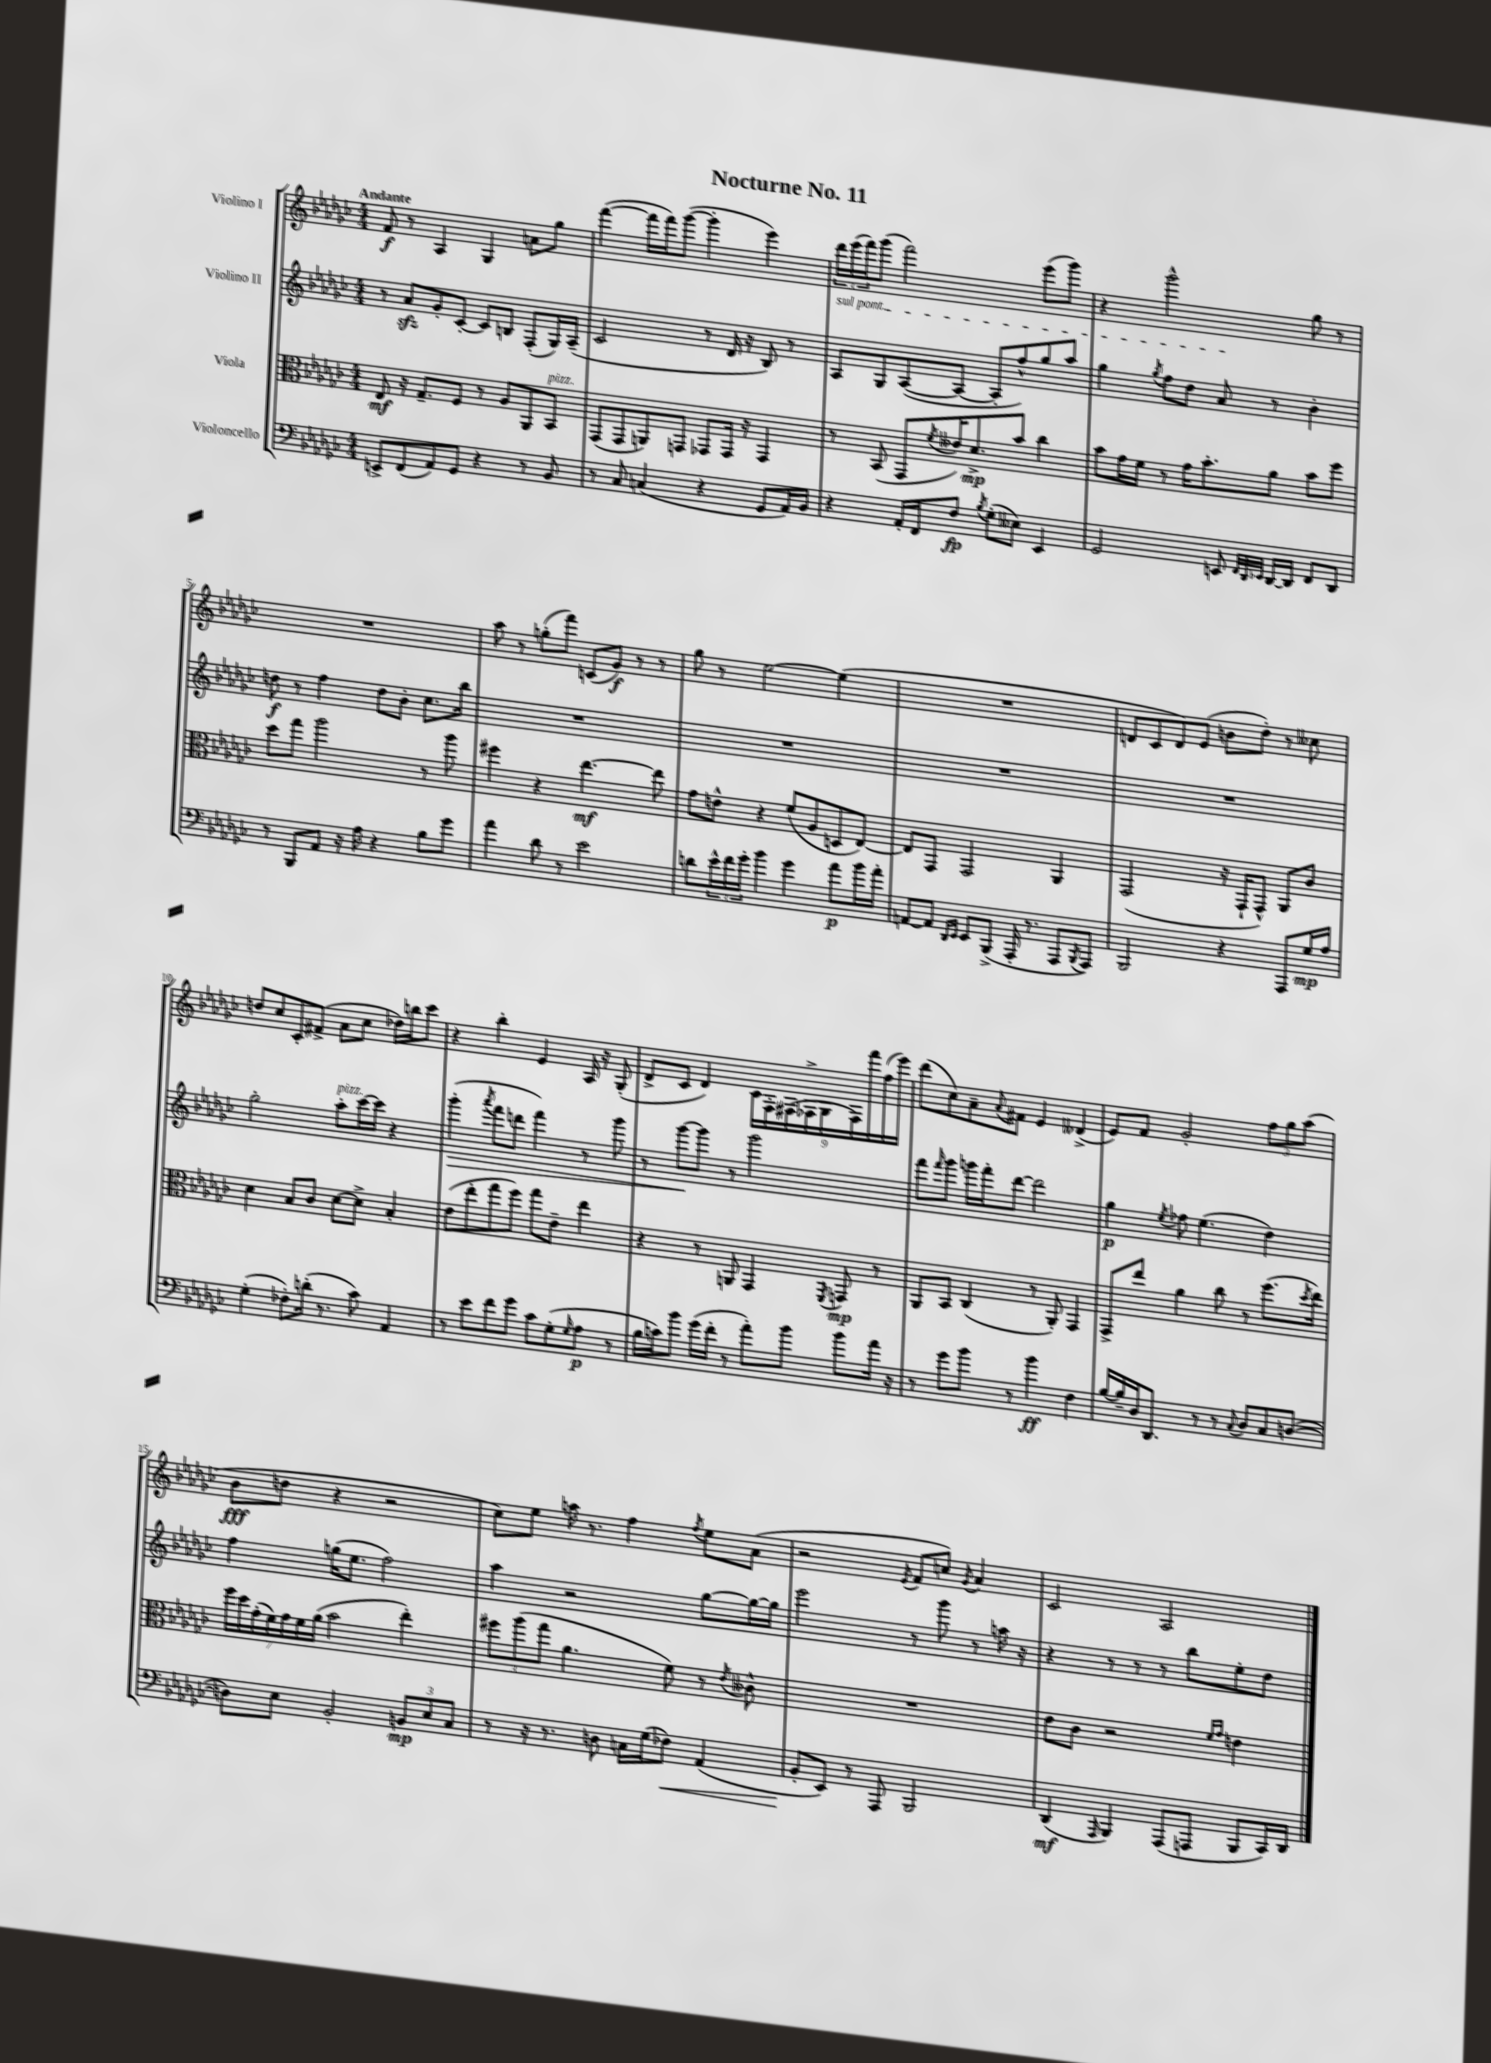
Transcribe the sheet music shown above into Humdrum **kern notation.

**kern	**dynam	**kern	**dynam	**kern	**dynam	**kern	**dynam
*part4	*part4	*part3	*part3	*part2	*part2	*part1	*part1
*staff4	*staff4	*staff3	*staff3	*staff2	*staff2	*staff1	*staff1
*I"Violoncello	*	*I"Viola	*	*I"Violino II	*	*I"Violino I	*
*clefF4	*	*clefC3	*	*clefG2	*	*clefG2	*
*k[b-e-a-d-g-c-]	*	*k[b-e-a-d-g-c-]	*	*k[b-e-a-d-g-c-]	*	*k[b-e-a-d-g-c-]	*
*M4/4	*	*M4/4	*	*M4/4	*	*M4/4	*
=1	=1	=1	=1	=1	=1	=1	=1
!	!	!	!	!	!	!LO:TX:a:B:t=Andante	!
8EEn^/L	.	8E-/	mf	8r	.	8f/	f
(8FF/	.	16r	.	8a-zz/L	.	8r	.
.	.	8.G-~/L	.	.	.	.	.
8AA-/)	.	.	.	8g-'/	.	4A-/	.
8GG-/J	.	8F/J	.	[8c-'/J	.	.	.
4r	.	8r	.	8c-/L]	.	4G-/	.
.	.	8A-/L	.	8Bn/J	.	.	.
8r	.	8AA-/	.	(8F'/L	.	8an\L	.
!	!	!LO:TX:a:i:t=pizz.	!	!	!	!	!
8BB-/	.	8BB-/J	.	16G-/L)	.	8gg-\J	.
.	.	.	.	(16A-~/JJ	.	.	.
=2	=2	=2	=2	=2	=2	=2	=2
8r	.	(8GG-/L	.	2c-/	.	([4fff\	.
8C-/	.	8GG-/	.	.	.	.	.
(4Cn/	.	8AAn/)	.	.	.	16fff\LL]	.
.	.	.	.	.	.	16fff\J)	.
.	.	8GGn/J	.	.	.	([8ggg-\J	.
4r	.	8GG-X/L	.	8r	.	4ggg-'\]	.
.	.	16GG-/Jk	.	16d-/	.	.	.
.	.	16r	.	16r	.	.	.
8GG-/L	.	4GG-/	.	8B-/)	.	4eee-\)	.
16AA-/L)	.	.	.	8r	.	.	.
16BB-/JJ	.	.	.	.	.	.	.
=3	=3	=3	=3	=3	=3	=3	=3
!	!	!	!	!LO:TX:a:i:t=sul pont.	!	!	!
4r	.	8r	.	8A-/L	.	24ddd-\LL	.
.	.	.	.	.	.	(24eee-\	.
.	.	.	.	.	.	24fff\J)	.
.	.	(8BB-/	.	8G-/	.	(8ggg-\J	.
16AA-'/LL	.	8GG-/L	.	([8A-/	.	2fff\)	.
16FF/J	.	.	.	.	.	.	.
.	.	8qf/	.	.	.	.	.
8F/J	fp	16e--X/K)	.	8A-/J_	.	.	.
.	.	8.d-^/	mp	.	.	.	.
8qB-/	.	.	.	.	.	.	.
(8G-'\L	.	.	.	8A-'/L]	.	.	.
8E--X\J)	.	8b-/J	.	8ff^^/)	.	.	.
4EE-/	.	4cc-\	.	8gg-/	.	(8eee-\L	.
.	.	.	.	8aa-/J	.	8ggg-\J)	.
=4	=4	=4	=4	=4	=4	=4	=4
2GG-/	.	8b-\L	.	4gg-\	.	4r	.
.	.	16g-\L	.	.	.	.	.
.	.	16f\JJ	.	.	.	.	.
.	.	.	.	8qgg-/	.	.	.
.	.	8r	.	8ff\L	.	2ggg-^^\	.
.	.	16g-\KL	.	8dd-\J	.	.	.
.	.	8.b-'\	.	.	.	.	.
8EEn/	.	.	.	8a-/	.	.	.
32qqFF/LLL	.	.	.	.	.	.	.
32qqDD-/	.	.	.	.	.	.	.
32qqEE-X/JJJ	.	.	.	.	.	.	.
[16DD-/LL	.	8a-\J	.	8r	.	.	.
16DD-/JJ]	.	.	.	.	.	.	.
8FF/L	.	8b-\L	.	4b-'\	.	8gg-\	.
8DD-/J	.	8ff\J	.	.	.	8r	.
!!LO:LB:g=z
=5	=5	=5	=5	=5	=5	=5	=5
8r	.	8dd-\L	.	8ddn\	f	1r	.
8BBB-/L	.	8gg-\J	.	8r	.	.	.
8AA-/J	.	2aa-\	.	4ff\	.	.	.
16r	.	.	.	.	.	.	.
16A-\	.	.	.	.	.	.	.
4r	.	.	.	8dd\L	.	.	.
.	.	.	.	8b-'\J	.	.	.
8B-\L	.	8r	.	8.cc-\L	.	.	.
8g-\J	.	8aa-\	.	.	.	.	.
.	.	.	.	16bb-\Jk	.	.	.
=6	=6	=6	=6	=6	=6	=6	=6
4a-\	.	4ff#X\	.	1r	.	8aa-\	.
.	.	.	.	.	.	8r	.
8d-\	.	4r	.	.	.	(8ggn'\L	.
8r	.	.	.	.	.	8fff\J)	.
2e-\	.	[4.ee-\	mf	.	.	(8cn/L	.
.	.	.	.	.	.	8g-/J)	f
.	.	.	.	.	.	8r	.
.	.	8ee-\]	.	.	.	8r	.
=7	=7	=7	=7	=7	=7	=7	=7
8dn\L	.	8g-\L	.	1r	.	8gg-\	.
24e-^^\L	.	8en^^\J	.	.	.	8r	.
24f\	.	.	.	.	.	.	.
24g-'\JJ	.	.	.	.	.	.	.
4b-\	.	4r	.	.	.	[2ee-\	.
4g-\	.	(8f/L	.	.	.	.	.
.	.	8A-/	.	.	.	.	.
8a-\L	p	8Dn/	.	.	.	(4ee-\]	.
16b-\L	.	[8E-/J)	.	.	.	.	.
16a-'\JJ	.	.	.	.	.	.	.
=8	=8	=8	=8	=8	=8	=8	=8
[8AAn/L	.	8E-/L]	.	1r	.	1r	.
8AA/J]	.	8GG-/J	.	.	.	.	.
16qqDD-/LL	.	.	.	.	.	.	.
16qqEE-/JJ	.	.	.	.	.	.	.
8EE-/L	.	2GG-/	.	.	.	.	.
(8BBB-^/J	.	.	.	.	.	.	.
16AAA-'/	.	.	.	.	.	.	.
8.r	.	.	.	.	.	.	.
8AAA-/L	.	4AA-/	.	.	.	.	.
8qBBB-/	.	.	.	.	.	.	.
8AAA-/J)	.	.	.	.	.	.	.
=9	=9	=9	=9	=9	=9	=9	=9
2BBB-/	.	(2GG-/	.	1r	.	8dn/L	.
.	.	.	.	.	.	8c-/	.
.	.	.	.	.	.	8d/)	.
.	.	.	.	.	.	(8e-/J	.
4r	.	16r	.	.	.	8bn\L	.
.	.	16GG-`/KL	.	.	.	.	.
.	.	8GG-^^/J)	.	.	.	8dd-'\J)	.
8AAA-/L	.	8AA-/L	.	.	.	8r	.
16G-/L	mp	8c-/J	.	.	.	8cc--X\	.
16A-/JJ	.	.	.	.	.	.	.
!!LO:LB:g=z
=10	=10	=10	=10	=10	=10	=10	=10
(4G-'\	.	4d-\	.	2gg-'\	.	8ddn/L	.
.	.	.	.	.	.	8cc-/	.
8F-X'\L)	.	8B-/L	.	.	.	8c-'/	.
(16dn'\Jk	.	8c-/J	.	.	.	(8f#X^/J	.
8.r	.	.	.	.	.	.	.
!	!	!	!	!LO:TX:a:i:t=pizz.	!	!	!
.	.	[8d-\L	.	8aa-'\L	.	8a-\L	.
8c-\)	.	8d-^\J]	.	[16ccc-\L	.	8cc-\J	.
.	.	.	.	16ccc-\JJ]	.	.	.
4AA-/	.	4B-'/	.	4r	.	16dd-X\LL)	.
.	.	.	.	.	.	16bbn\J	.
.	.	.	.	.	.	8ccc-\J	.
=11	=11	=11	=11	=11	=11	=11	=11
!	!	!	!	!	!LO:HP:b	!	!
8r	.	(8e-\L	.	(4ggg-'\	>	4r	.
8e-\L	.	8ee-'\	.	.	.	.	.
.	.	.	.	8qaaa-/	.	.	.
8f\	.	8gg-\	.	8fff\L	.	4bb-'\	.
8g-\J	.	8ff\J)	.	8dddn\J	.	.	.
8c-\L	.	8gg-\L	.	4fff\)	.	4e-/	.
(8G-'\	.	8e-~\J	.	.	.	.	.
16qqG-/	.	.	.	.	.	.	.
8A-\J	p	4ee-\	.	8r	.	16A-/	.
.	.	.	.	.	.	16r	.
8r	.	.	.	8ggg-\	.	(8G-'/	.
=12	=12	=12	=12	=12	=12	=12	=12
16B-\LL	.	4r	.	8r	.	8d-^/L	.
16cn\J)	.	.	.	.	.	.	.
8b-\J	.	.	.	[8ggg-\L	.	8c-/J	.
(16g-\LL	.	8r	.	8ggg-\J]	]	4d-/)	.
16f'\JJ	.	.	.	.	.	.	.
8r	.	8AAn/	.	8r	.	.	.
8a-'\L)	.	4GG-/	.	2ggg-\	.	18c-\LL	.
.	.	.	.	.	.	18F'\	.
.	.	.	.	.	.	(18F#X\	.
8b-\J	.	.	.	.	.	.	.
.	.	.	.	.	.	18F-X^\	.
.	.	.	.	.	.	18G-\	.
.	.	8qFF/	.	.	.	.	.
8b-\L	.	8GGn/	mp	.	.	.	.
.	.	.	.	.	.	18F-\)	.
.	.	.	.	.	.	18fff\	.
16a-\Jk	.	8r	.	.	.	.	.
.	.	.	.	.	.	(18ff\	.
16r	.	.	.	.	.	.	.
.	.	.	.	.	.	18eee-\JJ)	.
=13	=13	=13	=13	=13	=13	=13	=13
8r	.	8AA-/L	.	8fff\L	.	(8ddd-\L	.
.	.	.	.	16qqfff/	.	.	.
8g-\L	.	8BB-/J	.	8ggg-\J	.	8cc-\)	.
8b-\J	.	(4C-/	.	16gggn\LL	.	8a-~\	.
.	.	.	.	16fff'\J	.	.	.
.	.	.	.	.	.	8qqa-/	.
8r	.	.	.	[8ddd-\J	.	8f#X\J	.
4b-\	ff	8r	.	2ddd-\]	.	4e-/	.
.	.	8AA-'/)	.	.	.	.	.
4F\	.	4GG-/	.	.	.	(4d--X^/	.
=14	=14	=14	=14	=14	=14	=14	=14
[16B-/LL	.	8GG-^/L	.	4gg-\	p	8e-/L)	.
16B-~/]	.	.	.	.	.	.	.
16D-/J	.	8ee-/J	.	.	.	8f/J	.
8.DD-/J	.	.	.	.	.	.	.
.	.	.	.	8qee-/	.	.	.
.	.	4a-\	.	8ff-X\	.	2g-'/	.
8r	.	.	.	(4.ee-\	.	.	.
8r	.	8cc-\	.	.	.	.	.
8qqC-/	.	.	.	.	.	.	.
8D-/L	.	8r	.	.	.	.	.
8C-/	.	(8.ff\L	.	4dd-\)	.	12ff\L	.
.	.	.	.	.	.	12gg-\	.
([8Dn/J	.	.	.	.	.	.	.
.	.	.	.	.	.	(12aa-\J	.
.	.	8qdd-/	.	.	.	.	.
.	.	16ee-\Jk)	.	.	.	.	.
!!LO:LB:g=z
=15	=15	=15	=15	=15	=15	=15	=15
8Dn\L])	.	28ff\LL	.	4ff\	.	8b-\L	fff
.	.	28dd-\	.	.	.	.	.
.	.	(28g-'\	.	.	.	.	.
.	.	28f\)	.	.	.	.	.
8E-\J	.	.	.	.	.	8ddn\J	.
.	.	28g-\	.	.	.	.	.
.	.	28f\	.	.	.	.	.
.	.	(28a-\JJ	.	.	.	.	.
2BB-'/	.	2b-\	.	(16ggn\KL	.	4r	.
.	.	.	.	8.ee-\J	.	.	.
.	.	.	.	2ff\)	.	2r	.
12BBn/L	mp	4ee-'\)	.	.	.	.	.
12E-/	.	.	.	.	.	.	.
12C-/J	.	.	.	.	.	.	.
=16	=16	=16	=16	=16	=16	=16	=16
8r	.	12ff#X\L	.	4aa-\	.	8cc-\L)	.
.	.	(12aa-\	.	.	.	.	.
16r	.	.	.	.	.	8ee-\J	.
.	.	12gg-\J	.	.	.	.	.
8.r	.	.	.	.	.	.	.
.	.	4.a-\	.	2r	.	16aan\	.
.	.	.	.	.	.	8.r	.
8Dn\	.	.	.	.	.	.	.
16Cn\LL	.	.	.	.	.	4ff\	.
(16G-\J	.	.	.	.	.	.	.
!	!LO:HP:b	!	!	!	!	!	!
8F-X\J)	<	8f\)	.	.	.	.	.
.	.	.	.	.	.	8qff/	.
(4AA-/	.	8r	.	[8gg-\L	.	8ee-\L	.
.	.	8qe-/	.	.	.	.	.
.	.	8c--X^^\	.	16gg-\L_	.	(8a-\J	.
.	.	.	.	16gg-\JJ]	.	.	.
=17	=17	=17	=17	=17	=17	=17	=17
8BB-'/L	.	1r	.	2eee-\	.	2r	.
8EE-/J)	[	.	.	.	.	.	.
8r	.	.	.	.	.	.	.
8AAA-/	.	.	.	.	.	.	.
.	.	.	.	.	.	8qe-/	.
2BBB-/	.	.	.	8r	.	8f/L	.
.	.	.	.	8ggg-\	.	8ccn/J)	.
.	.	.	.	.	.	8qg-/	.
.	.	.	.	8r	.	4a-/	.
.	.	.	.	16aan\	.	.	.
.	.	.	.	16r	.	.	.
=18	=18	=18	=18	=18	=18	=18	=18
(4DD-/	mf	8e-\L	.	4r	.	2c-/	.
.	.	8c-\J	.	.	.	.	.
16qqAAA-/	.	.	.	.	.	.	.
4BBB-/)	.	2r	.	8r	.	.	.
.	.	.	.	8r	.	.	.
(8AAA-/L	.	.	.	8r	.	2A-/	.
8AAAn/J	.	.	.	8bb-\L	.	.	.
.	.	16qqf/LL	.	.	.	.	.
.	.	16qqg-/JJ	.	.	.	.	.
8BBB-/L	.	4en\	.	8ee-'\	.	.	.
16CC-/L)	.	.	.	8dd-\J	.	.	.
16DD-/JJ	.	.	.	.	.	.	.
==	==	==	==	==	==	==	==
*-	*-	*-	*-	*-	*-	*-	*-
